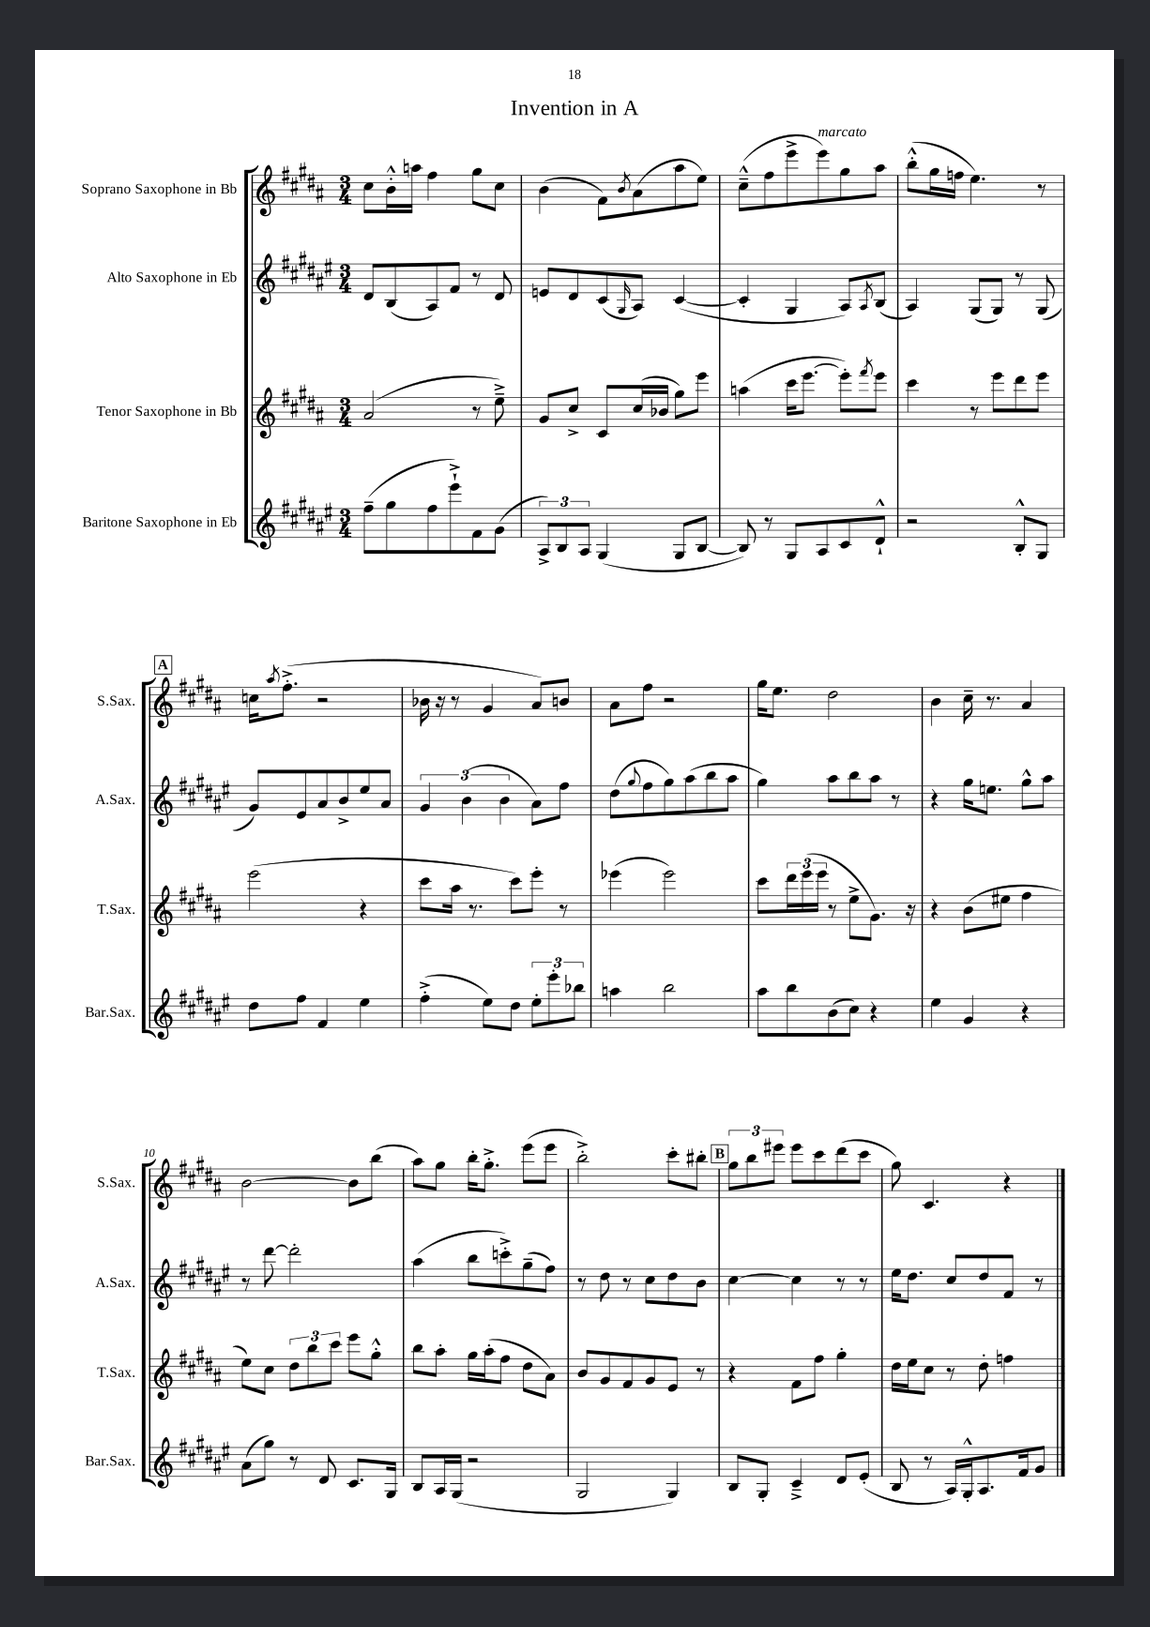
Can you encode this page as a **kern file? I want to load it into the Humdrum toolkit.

**kern	**kern	**kern	**kern
*part4	*part3	*part2	*part1
*staff4	*staff3	*staff2	*staff1
*I"Baritone Saxophone in Eb	*I"Tenor Saxophone in Bb	*I"Alto Saxophone in Eb	*I"Soprano Saxophone in Bb
*I'Bar.Sax.	*I'T.Sax.	*I'A.Sax.	*I'S.Sax.
*clefG2	*clefG2	*clefG2	*clefG2
*k[f#c#g#d#a#e#]	*k[f#c#g#d#a#]	*k[f#c#g#d#a#e#]	*k[f#c#g#d#a#]
*M3/4	*M3/4	*M3/4	*M3/4
=1	=1	=1	=1
(8ff#~\L	(2a#/	8d#/L	8cc#\L
8gg#\	.	(8B/	16b'^^\L
.	.	.	16aan\JJ
8ff#\	.	8A#/)	4ff#\
8eee#`^\)	.	8f#/J	.
8f#\	8r	8r	8gg#\L
(8g#\J	8ee~^\)	8d#/	8cc#\J
=2	=2	=2	=2
12A#^/L)	8g#/L	8en/L	(4b\
12B/	.	.	.
.	8cc#^/J	8d#/	.
12A#/J	.	.	.
(4G#/	8c#/L	(8c#/	8f#\L)
.	.	16qqG#/	8qb/
.	(16cc#/L	8A#/J)	(8a#\
.	16b-X/JJ	.	.
8G#/L	8gg#\L)	([4c#/	8aa#\
[8B/J	8eee\J	.	8ee\J)
=3	=3	=3	=3
8B/])	(4aan\	4c#'/]	(8cc#~^^\L
8r	.	.	8ff#\
8G#/L	16ccc#\KL	4G#/	8eee^\
.	[8.eee\J	.	.
!	!	!	!LO:TX:a:i:t=marcato
8A#/	.	.	8eee\)
8c#/	8eee'\L])	8A#/L)	8gg#\
.	8qfff#/	8qA#/	.
8d#`^^/J	8eee\J	(8B/J	8aa#\J
=4	=4	=4	=4
2r	4ccc#\	4A#/)	(8bb'^^\L
.	.	.	16gg#\L
.	.	.	16ffn\JJ
.	8r	(8G#/L	4.ee\)
.	8eee\L	8G#/J)	.
8B'^^/L	8ddd#\	8r	.
8G#/J	8eee\J	(8G#/	8r
!!LO:LB:g=z
!!LO:REH:place=s1:t=A
=5	=5	=5	=5
8dd#\L	(2eee\	8g#/L)	16ccn\KL
.	.	.	8qaa#/
.	.	.	(8.ff#'^\J
8ff#\J	.	8e#/	.
4f#/	.	8a#/	2r
.	.	8b^/	.
4ee#\	4r	8ee#/	.
.	.	8a#/J	.
=6	=6	=6	=6
(4ff#'^\	8ccc#\L	6g#/	16b-X\
.	.	.	16r
.	16aa#\Jk	.	8r
.	.	(6b\	.
.	8.r	.	.
8ee#\L)	.	.	4g#/
.	.	6b\	.
8dd#\J	8ccc#\L)	.	.
12ee#'\L	8eee'\J	8a#\L)	8a#/L)
12eee#'\	.	.	.
.	8r	8ff#\J	8bn/J
12bb-X\J	.	.	.
=7	=7	=7	=7
4aan\	(4eee-X\	(8dd#\L	8a#\L
.	.	8qqgg#/	.
.	.	8ff#\	8ff#\J
2bb\	2eee-\)	8gg#\)	2r
.	.	(8aa#\	.
.	.	8bb\	.
.	.	8aa#\J	.
=8	=8	=8	=8
8aa#\L	8ccc#\L	4gg#\)	16gg#\KL
.	.	.	8.ee\J
8bb\	24ddd#\L	.	.
.	(24eee\	.	.
.	24eee\JJ	.	.
(8b\	8r	8aa#\L	2dd#\
8cc#\J)	8ee^\L	8bb\	.
4r	8.g#\J)	8aa#\J	.
.	.	8r	.
.	16r	.	.
=9	=9	=9	=9
4ee#\	4r	4r	4b\
4g#/	(8b\L	16gg#\KL	16cc#~\
.	.	8.een\J	8.r
.	8ee#X\J	.	.
4r	4ff#\	8gg#^^\L	4a#/
.	.	8aa#\J	.
!!LO:LB:g=z
=10	=10	=10	=10
(8a#\L	8ee\L)	8r	[2b\
8gg#\J)	8cc#\J	[8ddd#\	.
8r	12dd#\L	2ddd#'\]	.
.	12bb\	.	.
8d#/	.	.	.
.	12ccc#\J	.	.
8.c#/L	8eee\L	.	8b\L]
.	8gg#'^^\J	.	(8bb\J
16G#/Jk	.	.	.
=11	=11	=11	=11
8B/L	8bb\L	(4aa#\	8aa#\L)
16A#/L	8aa#'\J	.	8gg#\J
(16G#/JJ	.	.	.
2r	16gg#\LL	8bb\L	16bb'\KL
.	(16aa#'\J	.	8.gg#'^\J
.	8ff#\J	8cccn'^\)	.
.	8dd#\L	(8gg#~\	(8eee\L
.	8a#\J)	8ff#\J)	8eee\J
=12	=12	=12	=12
2G#/	8b/L	8r	2bb'^\)
.	8g#/	8dd#\	.
.	8f#/	8r	.
.	8g#/	8cc#\L	.
4G#/)	8e/J	8dd#\	8ccc#'\L
.	8r	8b\J	8bb#X'\J
!!LO:REH:place=s1:t=B
=13	=13	=13	=13
8B/L	4r	[4cc#\	12gg#\L
.	.	.	12bb\
8G#'/J	.	.	.
.	.	.	12eee#X\J
4c#~^/	8f#\L	4cc#\]	8eee#\L
.	8ff#\J	.	8ccc#\
8d#/L	4gg#'\	8r	(8ddd#\
(8e#'/J	.	8r	8ccc#\J
=14	=14	=14	=14
8B/	16dd#\LL	16ee#\KL	8gg#\)
.	16ee\J	8.dd#\J	.
8r	8cc#\J	.	4.c#/
16A#/LL)	8r	8cc#/L	.
16G#'^^/J	.	.	.
8.A#/	8dd#'\	8dd#/	.
.	4ffn\	8f#/J	4r
16f#/k	.	.	.
8g#/J	.	8r	.
==	==	==	==
*-	*-	*-	*-
